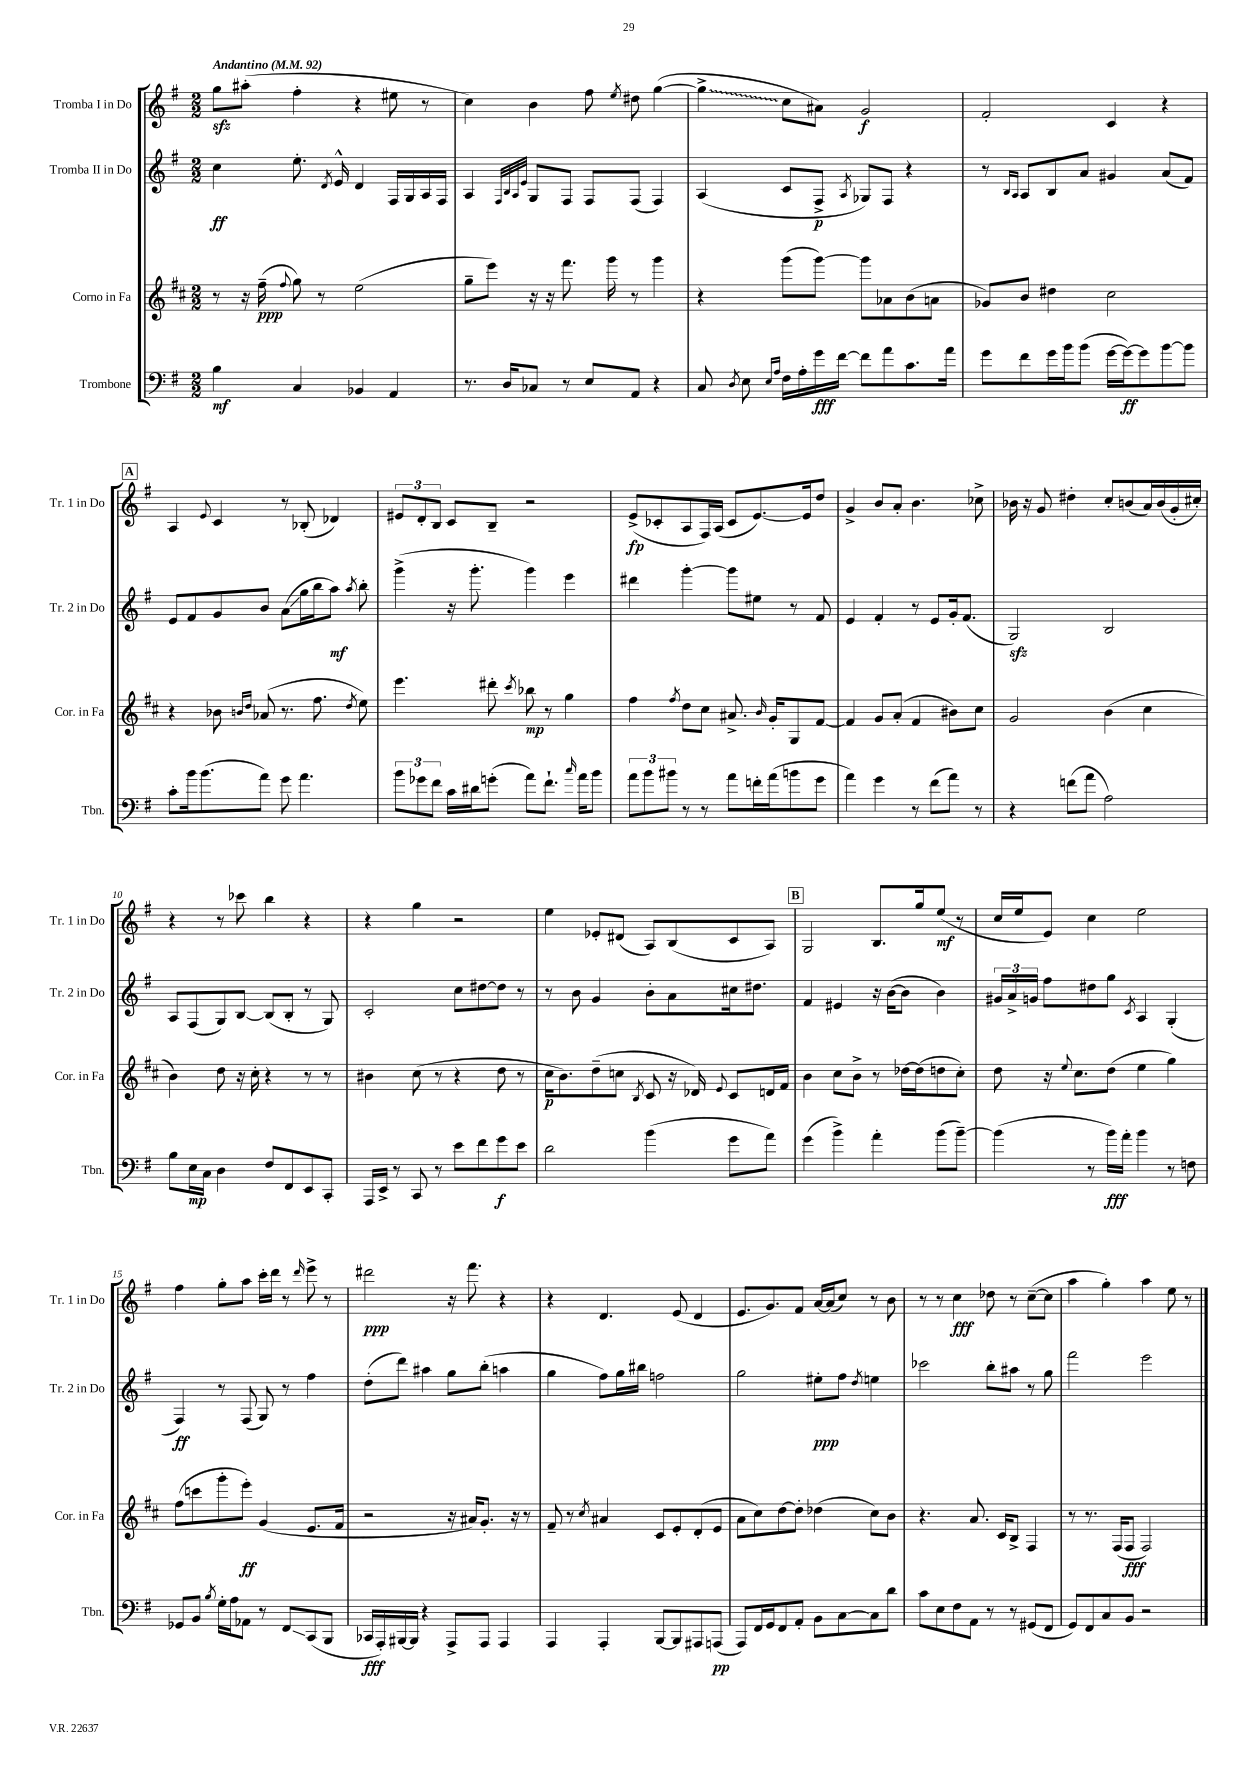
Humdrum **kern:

**kern	**kern	**kern	**kern
*staff4	*staff3	*staff2	*staff1
*clefF4	*clefG2	*clefG2	*clefG2
*k[f#]	*k[f#c#]	*k[f#]	*k[f#]
*M2/2	*M2/2	*M2/2	*M2/2
*MM92	*MM92	*MM92	*MM92
4B\	8r	4cc\	8gg\L
.	16r	.	(8aa#'\J
.	(16ff#~\	.	.
.	8qqff#/	.	.
4C/	8gg\)	8.ee'\	4ff#'\
.	8r	.	.
.	.	8qd/	.
.	.	16e^^/	.
4BB-/	(2ee\	4d/	4r
4AA/	.	16F#/LL	8ee#\
.	.	16G/	.
.	.	16A/	8r
.	.	16F#/JJ	.
=	=	=	=
8.r	8gg~\L	4A/	4cc\)
.	8eee\J)	.	.
16D/LK	.	.	.
.	.	32qqF#/LLL	.
.	.	32qqB/	.
.	.	32qqA/	.
.	.	32qqe/JJJ	.
8C-/J	16r	8G/L	4b\
.	16r	.	.
8r	8.fff#\	8F#/J	.
8E/L	.	8F#/L	8ff#\
.	16ggg\	.	.
.	.	.	8qee/
8AA/J	8r	(8F#/J	8dd#\
4r	4ggg\	4F#/)	([4gg\
=	=	=	=
8C/	4r	(4A/	4gg^\]
8qD/	.	.	.
8E\	.	.	.
16qqE/LL	.	.	.
16qqA/JJ	.	.	.
16F#\LL	(8ggg\L	8c/L	8cc\L
16A'\	.	.	.
16g\	[8ggg\J)	8F#^/J	8a#\J)
[16f#\JJ	.	.	.
.	.	8qA/	.
8f#\]L	8ggg\]L	8G-/L)	2g/
8a\	8a-\	8F#/J	.
8.c\	(8b\	4r	.
.	8a\J	.	.
16a\Jk	.	.	.
=	=	=	=
8g\L	8g-/L)	8r	2f#'/
.	.	16qqB/LL	.
.	.	16qqA/JJ	.
8f#\	8b/J	8A/L	.
16g\L	4dd#\	8B/	.
16b\J	.	.	.
(8b\J	.	8a/J	.
[16g\LL	2cc#\	4g#/	4c/
16g\_J)	.	.	.
8g\]	.	.	.
[8b\	.	(8a/L	4r
8b\]J	.	8f#/J)	.
=	=	=	=
8c'\L	4r	8e/L	4A/
16b\k	.	8f#/	.
(8.b\	.	.	.
.	.	.	8qqe/
.	8b-\	8g/	4c/
.	16qqb/LL	.	.
.	16qqdd/JJ	.	.
8a\J)	(8a-/	8b/J	.
8g\	8.r	(8a\L	8r
4.a\	.	16gg\L	(8B-'/
.	8.ff#\	16bb\J	.
.	.	8aa\J)	4d-/)
.	8qdd/	8qaa/	.
.	8ee\)	8bb'\	.
=	=	=	=
12b\L	4.eee\	(4ggg^\	12e#/L
12g-\	.	.	12d'/
12f#\J	.	.	12B/J
16c\LL	.	16r	8c/L
16d#\J	.	8.ggg'\	.
(8g'\J	8ddd#'\	.	8B~/J
.	8qccc#/	.	.
8a\L)	8bb-\	4ggg\)	2r
8.f#`\J	8r	.	.
.	4gg\	4eee\	.
16qqcc/	.	.	.
16a\LK	.	.	.
8b\J	.	.	.
=	=	=	=
12a\L	4ff#\	4ddd#\	(8e^/L
12b\	.	.	.
.	.	.	8c-'/
12b#\J	.	.	.
.	8qff#/	.	.
8r	8dd\L	[4ggg'\	8A/
8r	8cc#\J	.	16F#/L)
.	.	.	(16A/JJ
8a\L	8.a#^/	8ggg\]L	8c-/L
16f'\L	.	8ee#\J	[8.e/)
.	16qqb/	.	.
(16a\J	16g'/LK	.	.
8b\	8G/	8r	.
.	.	.	16e/]k
8g\J	[8f#/J	8f#/	8dd/J
=	=	=	=
4a\)	4f#/]	4e/	4g^/
4g\	8g/L	4f#'/	8b/L
.	(8a'/J	.	8a'/J
8r	4f#/	8r	4.b\
(8f#\L	.	8e/L	.
8a\J)	8b#\L)	16g'/k	.
.	.	(8.f#/J	.
8r	8cc#\J	.	8cc-^\
=	=	=	=
4r	2g/	2G/)	16b-\
.	.	.	16r
.	.	.	8g/
(8f\L	.	.	4dd#'\
8a\J	.	.	.
2A\)	(4b\	2B/	8cc'/L
.	.	.	(8b/
.	4cc#\	.	16a/L)
.	.	.	(16b/
.	.	.	16g'/
.	.	.	16cc#'/JJ)
=	=	=	=
8B\L	4b\)	8A/L	4r
16E\L	.	(8F#/	.
16C\JJ	.	.	.
4D\	8dd\	8G/)	8r
.	16r	[8B/J	8ccc-\
.	16cc#'\	.	.
8F#/L	4r	(8B/]L	4bb\
8FF#/	.	8B'/J	.
8EE/	8r	8r	4r
8CC'/J	8r	8G/)	.
=	=	=	=
16AAA/LL	4b#\	2c'/	4r
16EE^/JJ	.	.	.
8r	.	.	.
8CC/	(8cc#\	.	4gg\
8r	8r	.	.
8e\L	4r	8cc\L	2r
8f#\	.	[8dd#\	.
8g\	8dd\	8dd#\]J	.
8e\J	8r	8r	.
=	=	=	=
2d\	16cc#\LK	8r	4ee\
.	8.b\)	.	.
.	.	8b\	.
.	(8dd~\	4g/	8e-'/L
.	8cc\J	.	(8d#/J
.	8qB/	.	.
(4b\	8c#/	8b'\L	8A/L)
.	16r	8a\	(8B/
.	16d-/)	.	.
.	8qqe/	.	.
8g\L	8c#/L	16cc#\k	8c/
.	.	8.dd#\J	.
8a\J)	16d/L	.	8A/J)
.	16f#/JJ	.	.
=	=	=	=
(4g\	4b\	4f#/	2G/
4b^\)	8cc#\L	4e#/	.
.	8b^\J	.	.
4a'\	8r	16r	8.B/L
.	.	([16b\LK	.
.	[16dd-\LL	8b\]J	.
.	(16dd-\]J	.	16gg/k
(8b\L	8dd\	4b\)	(8ee/J
[8b~\J)	8cc#'\J)	.	8r
=	=	=	=
(4b\]	8dd\	24g#/LL	16cc/LL
.	.	24a^/	.
.	.	.	16ee/J
.	.	24g/JJ	.
.	16r	8ff#\L	8e/J)
.	8qqee/	.	.
.	8.cc#\L	.	.
8r	.	8dd#\	4cc\
16b\LL)	(8dd\J	8gg\J	.
16a'\JJ	.	.	.
.	.	8qc/	.
4b\	4ee\	4A/	2ee\
8r	4gg\)	(4G'/	.
8F\	.	.	.
=	=	=	=
8GG-/L	(8ff#\L	4F#/)	4ff#\
8BB/J	8ccc\	.	.
8qB/	.	.	.
16G'\LL	8ggg'\	8r	8gg'\L
16A\J	.	.	.
8AA-\J	8eee'\J)	(8F#/	8aa\J
8r	(4g/	8G/)	16ccc'\LL
.	.	.	16ddd\JJ
8FF#/L	.	8r	8r
.	.	.	16qqddd/
(8CC/	8.e/L	4ff#\	8eee^\
8BBB/J	.	.	8r
.	16f#/Jk	.	.
=	=	=	=
16CC-/LL	2r	(8dd'\L	2ddd#\
16AAA'/)	.	.	.
[16BBB#/	.	8ddd\J)	.
16BBB#/]JJ	.	.	.
4r	.	4aa#\	.
8AAA^/L	16r	8gg\L	16r
.	16a#/LK)	.	8.fff#\
8AAA/J	8.g'/J	(8bb'\J	.
4AAA/	.	4aa\	4r
.	16r	.	.
.	8r	.	.
=	=	=	=
4AAA/	8f#~/	4gg\	4r
.	8r	.	.
.	8qcc#/	.	.
4AAA'/	4a#/	8ff#\L)	4.d/
.	.	16gg\L	.
.	.	16bb#\JJ	.
[8BBB/L	8c#/L	2ff\	.
8BBB/]	8e'/	.	(8e/
8AAA#/	(8d'/	.	4d/
(8AAA/J	8e/J	.	.
=	=	=	=
8AAA/L)	8a\L	2gg\	8.e/L
16FF#/L	8cc#\)	.	.
16GG/J	.	.	8.g/)
8FF#/	[8dd\	.	.
8AA'/J	8dd'\]J	.	8f#/J
8BB\L	(4dd-\	8ee#'\L	[16a/LL
.	.	.	(16a/]J
[8C\	.	8ff#\J	8cc/J)
.	.	8qdd/	.
8C\]	8cc#\L)	4ee\	8r
8d\J	8b\J	.	8b\
=	=	=	=
8c\L	4.r	2ccc-\	8r
8E\	.	.	8r
8F#\	.	.	4cc\
8AA\J	8.a/	.	.
8r	.	8bb'\L	8dd-\
.	16c#/LK	.	.
8r	8B^/J	8aa#\J	8r
(8GG#/L	4F#/	8r	([8cc~\L
8FF#/J	.	8gg\	8cc\]J
=	=	=	=
8GG/L)	8r	2fff#\	4aa\
8FF#/	8.r	.	.
8C/	.	.	4gg'\)
.	(16F#/LK	.	.
8BB/J	8F#/J	.	.
2r	2F#/)	2eee\	4aa\
.	.	.	8ee\
.	.	.	8r
==	==	==	==
*-	*-	*-	*-
